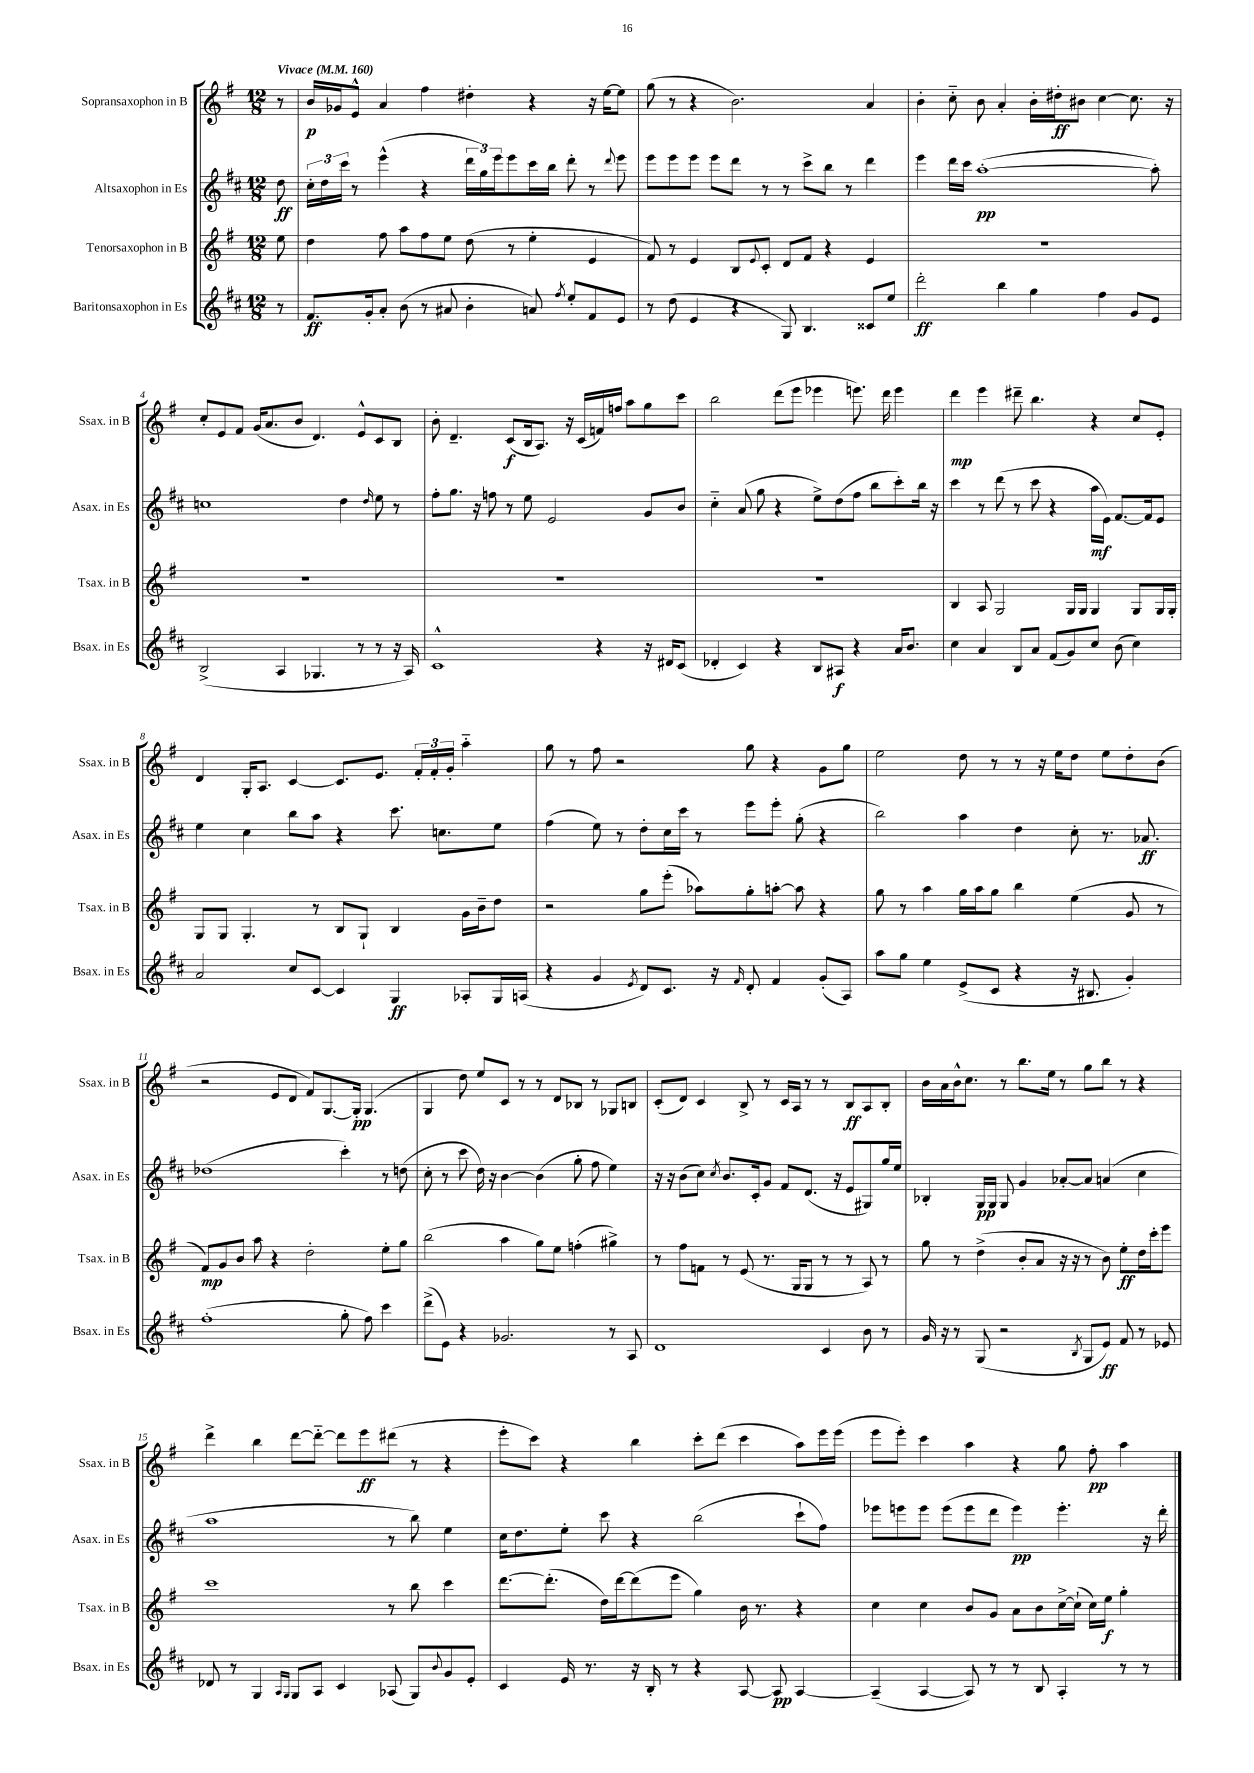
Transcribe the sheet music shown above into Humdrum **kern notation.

**kern	**dynam	**kern	**dynam	**kern	**dynam	**kern	**dynam
*part4	*part4	*part3	*part3	*part2	*part2	*part1	*part1
*staff4	*staff4	*staff3	*staff3	*staff2	*staff2	*staff1	*staff1
*I"Baritonsaxophon in Es	*	*I"Tenorsaxophon in B	*	*I"Altsaxophon in Es	*	*I"Sopransaxophon in B	*
*I'Bsax. in Es	*	*I'Tsax. in B	*	*I'Asax. in Es	*	*I'Ssax. in B	*
*clefG2	*	*clefG2	*	*clefG2	*	*clefG2	*
*k[f#c#]	*	*k[f#]	*	*k[f#c#]	*	*k[f#]	*
*M12/8	*	*M12/8	*	*M12/8	*	*M12/8	*
*MM160	*	*MM160	*	*MM160	*	*MM160	*
=	=	=	=	=	=	=	=
!	!	!	!	!	!	!LO:TX:a:B:t=Vivace	!
8r	.	8ee\	.	8dd\	ff	8r	.
=1	=1	=1	=1	=1	=1	=1	=1
8.f#/L	ff	4dd\	.	24cc#'\LL	.	16b/LL	p
.	.	.	.	24dd\	.	.	.
.	.	.	.	.	.	16g-X/J	.
.	.	.	.	24ccc#\JJ	.	.	.
.	.	.	.	8r	.	8e^^/J	.
16g'/k	.	.	.	.	.	.	.
8a'/J	.	8ff#\	.	(4eee^^\	.	4a/	.
(8b\	.	8aa\L	.	.	.	.	.
8r	.	8ff#\	.	4r	.	4ff#\	.
8a#X/	.	8ee\J	.	.	.	.	.
4b'\	.	(8dd\	.	24ddd\LL	.	4dd#X'\	.
.	.	.	.	24gg\)	.	.	.
.	.	.	.	24eee\J	.	.	.
.	.	8r	.	8eee\	.	.	.
8an/)	.	4ee'\	.	16ccc#\L	.	4r	.
.	.	.	.	16bb\JJ	.	.	.
8qff#/	.	.	.	.	.	.	.
8ee'/L	.	.	.	8ddd'\	.	.	.
8f#/	.	4e/	.	8r	.	16r	.
.	.	.	.	.	.	[16ee\KL	.
.	.	.	.	8qqddd/	.	.	.
8e/J	.	.	.	8eee\	.	8ee\J]	.
=2	=2	=2	=2	=2	=2	=2	=2
8r	.	8f#/)	.	8eee\L	.	(8gg\	.
(8dd\	.	8r	.	8eee\	.	8r	.
4e/	.	4e/	.	8eee\J	.	4r	.
.	.	.	.	8eee\L	.	.	.
4r	.	8B/L	.	8ddd\J	.	2.b\)	.
.	.	8qqe/	.	.	.	.	.
.	.	8c'/J	.	8r	.	.	.
8G/)	.	8d/L	.	8r	.	.	.
4.B/	.	8f#/J	.	8ccc#^\L	.	.	.
.	.	4r	.	8bb\J	.	.	.
.	.	.	.	8r	.	.	.
8c##X/L	.	4e/	.	4ddd\	.	4a/	.
8ee/J	.	.	.	.	.	.	.
=3	=3	=3	=3	=3	=3	=3	=3
2ddd'\	ff	1.r	.	4eee\	.	4b'\	.
.	.	.	.	16ddd\LL	.	8cc\	.
.	.	.	.	16ccc#\JJ	.	.	.
.	.	.	.	([1aa'	pp	8b\	.
4bb\	.	.	.	.	.	4a'/	.
4gg\	.	.	.	.	.	16b'\LL	.
.	.	.	.	.	.	16dd#X'\J	ff
.	.	.	.	.	.	8b#X\J	.
4ff#\	.	.	.	.	.	[4cc\	.
8g/L	.	.	.	.	.	8.cc\]	.
8e/J	.	.	.	8aa'\])	.	.	.
.	.	.	.	.	.	16r	.
!!LO:LB:g=z
=4	=4	=4	=4	=4	=4	=4	=4
(2B^/	.	1.r	.	1ccn	.	8cc'/L	.
.	.	.	.	.	.	8e/	.
.	.	.	.	.	.	8f#/J	.
.	.	.	.	.	.	(16g/KL	.
.	.	.	.	.	.	8.a/	.
4A/	.	.	.	.	.	.	.
.	.	.	.	.	.	8b/J	.
4.G-X/	.	.	.	.	.	4.d/)	.
.	.	.	.	4dd\	.	.	.
8r	.	.	.	.	.	8e^^/L	.
.	.	.	.	16qqdd/	.	.	.
8r	.	.	.	8ee\	.	8c/	.
16r	.	.	.	8r	.	8B/J	.
16A/)	.	.	.	.	.	.	.
=5	=5	=5	=5	=5	=5	=5	=5
1c#^^	.	1.r	.	8ff#'\L	.	8b'\	.
.	.	.	.	8.gg\J	.	4.d~/	.
.	.	.	.	16r	.	.	.
.	.	.	.	8ffn\	.	.	.
.	.	.	.	8r	.	(8c/L	f
.	.	.	.	8ee\	.	16B/k	.
.	.	.	.	.	.	8.A/J)	.
.	.	.	.	2e/	.	.	.
.	.	.	.	.	.	16r	.
.	.	.	.	.	.	(16c/LL	.
4r	.	.	.	.	.	16fn/)	.
.	.	.	.	.	.	16ffn/JJ	.
.	.	.	.	.	.	8aa\L	.
16r	.	.	.	8g/L	.	8gg\	.
16d#X/KL	.	.	.	.	.	.	.
(8c#/J	.	.	.	8b/J	.	8ccc\J	.
=6	=6	=6	=6	=6	=6	=6	=6
4d-X'/	.	1.r	.	4cc#\	.	2bb\	.
4c#/)	.	.	.	(8a/	.	.	.
.	.	.	.	8gg\	.	.	.
4r	.	.	.	4r	.	(8ddd\L	.
.	.	.	.	.	.	8eee\J	.
8B/L	.	.	.	8ee^\L)	.	4eee-X\	.
8A#X/J	f	.	.	(8dd\	.	.	.
4r	.	.	.	8ff#\J	.	8.eeen\)	.
.	.	.	.	8bb\L	.	.	.
.	.	.	.	.	.	16ddd\	.
16a/KL	.	.	.	8ccc#'\)	.	4eee\	.
8.b/J	.	.	.	.	.	.	.
.	.	.	.	16bb\Jk	.	.	.
.	.	.	.	16r	.	.	.
=7	=7	=7	=7	=7	=7	=7	=7
4cc#\	.	4B/	.	4ccc#\	.	4ddd\	mp
4a/	.	8A/	.	8r	.	4eee\	.
.	.	2G/	.	(8ddd\	.	.	.
8B/L	.	.	.	8r	.	8ddd#X~\	.
8a/J	.	.	.	8ccc#\	.	4.bb\	.
(8f#/L	.	.	.	4r	.	.	.
8g/)	.	16G/LL	.	.	.	.	.
.	.	16G/JJ	.	.	.	.	.
8cc#/J	.	4G/	.	16aa\LL	mf	4r	.
.	.	.	.	16e\JJ)	.	.	.
(8b\	.	.	.	[8.f#/L	.	.	.
4cc#\)	.	8G/L	.	.	.	8cc/L	.
.	.	.	.	16f#/k]	.	.	.
.	.	16G/L	.	8e/J	.	8e'/J	.
.	.	16G'/JJ	.	.	.	.	.
!!LO:LB:g=z
=8	=8	=8	=8	=8	=8	=8	=8
2a/	.	8G/L	.	4ee\	.	4d/	.
.	.	8G/J	.	.	.	.	.
.	.	4.G'/	.	4cc#\	.	16G'/KL	.
.	.	.	.	.	.	8.A/J	.
8cc#/L	.	.	.	8bb\L	.	[4c/	.
[8c#/J	.	8r	.	8aa\J	.	.	.
4c#/]	.	8B/L	.	4r	.	8.c/L]	.
.	.	8G`/J	.	.	.	.	.
.	.	.	.	.	.	8.e/J	.
4G/	ff	4B/	.	8.ccc#\	.	.	.
.	.	.	.	.	.	24f#'/LL	.
.	.	.	.	.	.	24f#'/	.
.	.	.	.	8.ccn\L	.	.	.
.	.	.	.	.	.	24g'/JJ	.
8A-X'/L	.	16g\LL	.	.	.	4aa\	.
.	.	16b~\J	.	.	.	.	.
16G/L	.	8dd\J	.	8ee\J	.	.	.
(16An/JJ	.	.	.	.	.	.	.
=9	=9	=9	=9	=9	=9	=9	=9
4r	.	2r	.	(4ff#\	.	8gg\	.
.	.	.	.	.	.	8r	.
4g/	.	.	.	8ee\)	.	8ff#\	.
.	.	.	.	8r	.	2r	.
8qe/	.	.	.	.	.	.	.
8d/L)	.	8gg\L	.	8dd'\L	.	.	.
8.c#/J	.	(8eee'\J	.	16cc#\L	.	.	.
.	.	.	.	16ccc#\JJ	.	.	.
.	.	8aa-X\L)	.	8r	.	.	.
16r	.	.	.	.	.	.	.
16qqf#/	.	.	.	.	.	.	.
8d'/	.	8gg'\	.	8eee\L	.	8gg\	.
4f#/	.	[8aan'\J	.	8eee'\J	.	4r	.
.	.	8aa\]	.	(8gg'\	.	.	.
(8g'/L	.	4r	.	4r	.	8g\L	.
8A/J)	.	.	.	.	.	8gg\J	.
=10	=10	=10	=10	=10	=10	=10	=10
8aa\L	.	8gg\	.	2bb\)	.	2ee\	.
8gg\J	.	8r	.	.	.	.	.
4ee\	.	4aa\	.	.	.	.	.
(8e^/L	.	16gg\LL	.	4aa\	.	8dd\	.
.	.	16aa\J	.	.	.	.	.
8c#/J	.	8gg\J	.	.	.	8r	.
4r	.	4bb\	.	4dd\	.	8r	.
.	.	.	.	.	.	16r	.
.	.	.	.	.	.	16ee\KL	.
16r	.	(4ee\	.	8cc#'\	.	8dd\J	.
8.B#X/	.	.	.	.	.	.	.
.	.	.	.	8.r	.	8ee\L	.
4g'/)	.	8g/	.	.	.	8dd'\	.
.	.	.	.	8.a-X/	ff	.	.
.	.	8r	.	.	.	(8b\J	.
!!LO:LB:g=z
=11	=11	=11	=11	=11	=11	=11	=11
(1ff#'	.	8f#/L)	mp	(1dd-X	.	2r	.
.	.	8g/	.	.	.	.	.
.	.	8b/J	.	.	.	.	.
.	.	8aa\	.	.	.	.	.
.	.	4r	.	.	.	8e/L	.
.	.	.	.	.	.	8d/J	.
.	.	2dd'\	.	.	.	8f#/L)	.
.	.	.	.	.	.	[8.G/	.
8gg'\	.	.	.	4ccc#'\)	.	.	.
.	.	.	.	.	.	16G'/Jk]	pp
8ff#\)	.	.	.	.	.	(4.G/	.
4ccc#\	.	8ee'\L	.	8r	.	.	.
.	.	8gg\J	.	(8ddn\	.	.	.
=12	=12	=12	=12	=12	=12	=12	=12
(8ddd^\L	.	(2bb\	.	8cc#'\	.	4G/	.
8e\J)	.	.	.	8r	.	.	.
4r	.	.	.	8ccc#\	.	8dd\)	.
.	.	.	.	16dd\)	.	8ee/L	.
.	.	.	.	16r	.	.	.
2.g-X/	.	4aa\	.	[4b\	.	8c/J	.
.	.	.	.	.	.	8r	.
.	.	8gg\L)	.	(4b\]	.	8r	.
.	.	8ee\J	.	.	.	8d/L	.
.	.	(4ffn'\	.	8gg'\	.	8B-X/J	.
.	.	.	.	8ff#\	.	8r	.
8r	.	4gg#X^\)	.	4ee\)	.	8G-X/L	.
8A/	.	.	.	.	.	8Bn/J	.
=13	=13	=13	=13	=13	=13	=13	=13
1d	.	8r	.	16r	.	(8c'/L	.
.	.	.	.	16r	.	.	.
.	.	8ff#\L	.	(8b\L	.	8d/J)	.
.	.	8fn\J	.	8cc#\J)	.	4c/	.
.	.	.	.	8qcc#/	.	.	.
.	.	8r	.	8.b/L	.	.	.
.	.	(8e/	.	.	.	8B^/	.
.	.	.	.	16c#'/k	.	.	.
.	.	8.r	.	8g/J	.	8r	.
.	.	.	.	8f#/L	.	16c/LL	.
.	.	16G/KL	.	.	.	16A/JJ	.
.	.	8G/J	.	(8.d/J	.	8r	.
4c#/	.	8r	.	.	.	8r	.
.	.	.	.	16r	.	.	.
.	.	8r	.	8e/L	.	8B/L	ff
8b\	.	8A/)	.	8G#X/)	.	8A/	.
8r	.	8r	.	16gg/L	.	8B'/J	.
.	.	.	.	16ee/JJ	.	.	.
=14	=14	=14	=14	=14	=14	=14	=14
16g/	.	8gg\	.	4B-X'/	.	16b\LL	.
16r	.	.	.	.	.	16a\	.
8r	.	8r	.	.	.	16b^^\J	.
.	.	.	.	.	.	8.cc\J	.
(8G/	.	(4dd^\	.	16G/LL	pp	.	.
.	.	.	.	16G/JJ	.	.	.
2r	.	.	.	8G/	.	8r	.
.	.	8b'/L	.	4g/	.	8.bb\L	.
.	.	8a/J	.	.	.	.	.
.	.	.	.	.	.	16ee\Jk	.
.	.	16r	.	[8a-X'/L	.	8r	.
.	.	16r	.	.	.	.	.
8qB/	.	.	.	.	.	.	.
8G/L	.	8r	.	8a-/J]	.	8gg\L	.
8e/J)	ff	8b\)	.	(4an/	.	8bb\J	.
8f#/	.	8ee'\L	ff	.	.	8r	.
8r	.	16dd\L	.	4cc#\	.	4r	.
.	.	16ccc'\J	.	.	.	.	.
8e-X/	.	8eee\J	.	.	.	.	.
!!LO:LB:g=z
=15	=15	=15	=15	=15	=15	=15	=15
8d-X/	.	1ccc	.	1aa	.	4ddd^\	.
8r	.	.	.	.	.	.	.
4G/	.	.	.	.	.	4bb\	.
16qqA/LL	.	.	.	.	.	.	.
16qqG/JJ	.	.	.	.	.	.	.
8G/L	.	.	.	.	.	[8ddd\L	.
8A/J	.	.	.	.	.	8ddd\J_	.
4c#/	.	.	.	.	.	8ddd\L]	.
.	.	.	.	.	.	8eee\	ff
(8A-X/	.	8r	.	8r	.	(8ddd#X\J	.
8G/L)	.	8bb\	.	8bb\)	.	8r	.
8qqb/	.	.	.	.	.	.	.
8g/	.	4ccc\	.	4ee\	.	4r	.
8e'/J	.	.	.	.	.	.	.
=16	=16	=16	=16	=16	=16	=16	=16
4c#/	.	[8.ddd\L	.	16cc#\KL	.	8eee'\L	.
.	.	.	.	8.dd\	.	.	.
.	.	.	.	.	.	8ccc\J)	.
.	.	(8.ddd'\J]	.	.	.	.	.
16e/	.	.	.	8ee'\J	.	4r	.
8.r	.	.	.	.	.	.	.
.	.	16dd\LL)	.	8ccc#\	.	.	.
.	.	[16ddd\J	.	.	.	.	.
16r	.	(8ddd\]	.	4r	.	4bb\	.
16B'/	.	.	.	.	.	.	.
8r	.	8eee\J	.	.	.	.	.
4r	.	4gg\)	.	(2bb\	.	8ccc'\L	.
.	.	.	.	.	.	(8ddd\J	.
[8A/	.	16b\	.	.	.	4ccc\	.
.	.	8.r	.	.	.	.	.
8A/]	pp	.	.	.	.	.	.
[4A/	.	4r	.	8ccc#`\L	.	8aa\L)	.
.	.	.	.	8ff#\J)	.	16eee\L	.
.	.	.	.	.	.	(16eee\JJ	.
=17	=17	=17	=17	=17	=17	=17	=17
(4A~/]	.	4cc\	.	8eee-X\L	.	8eee\L	.
.	.	.	.	8eeen\	.	8eee'\J)	.
[4A/	.	4cc\	.	8eee\J	.	4ccc\	.
.	.	.	.	(8eee\L	.	.	.
8A/])	.	8b/L	.	8eee\	.	4aa\	.
8r	.	8g/J	.	8ddd\J	.	.	.
8r	.	8a\L	.	4eee\)	pp	4r	.
8B/	.	8b\	.	.	.	.	.
4A'/	.	[16cc^\L	.	4.eee'\	.	8gg\	.
.	.	(16cc`\JJ]	.	.	.	.	.
.	.	16cc\LL)	.	.	.	8ff#'\	pp
.	.	16ee\JJ	f	.	.	.	.
8r	.	4gg'\	.	.	.	4aa\	.
8r	.	.	.	16r	.	.	.
.	.	.	.	16ddd'\	.	.	.
==	==	==	==	==	==	==	==
*-	*-	*-	*-	*-	*-	*-	*-
